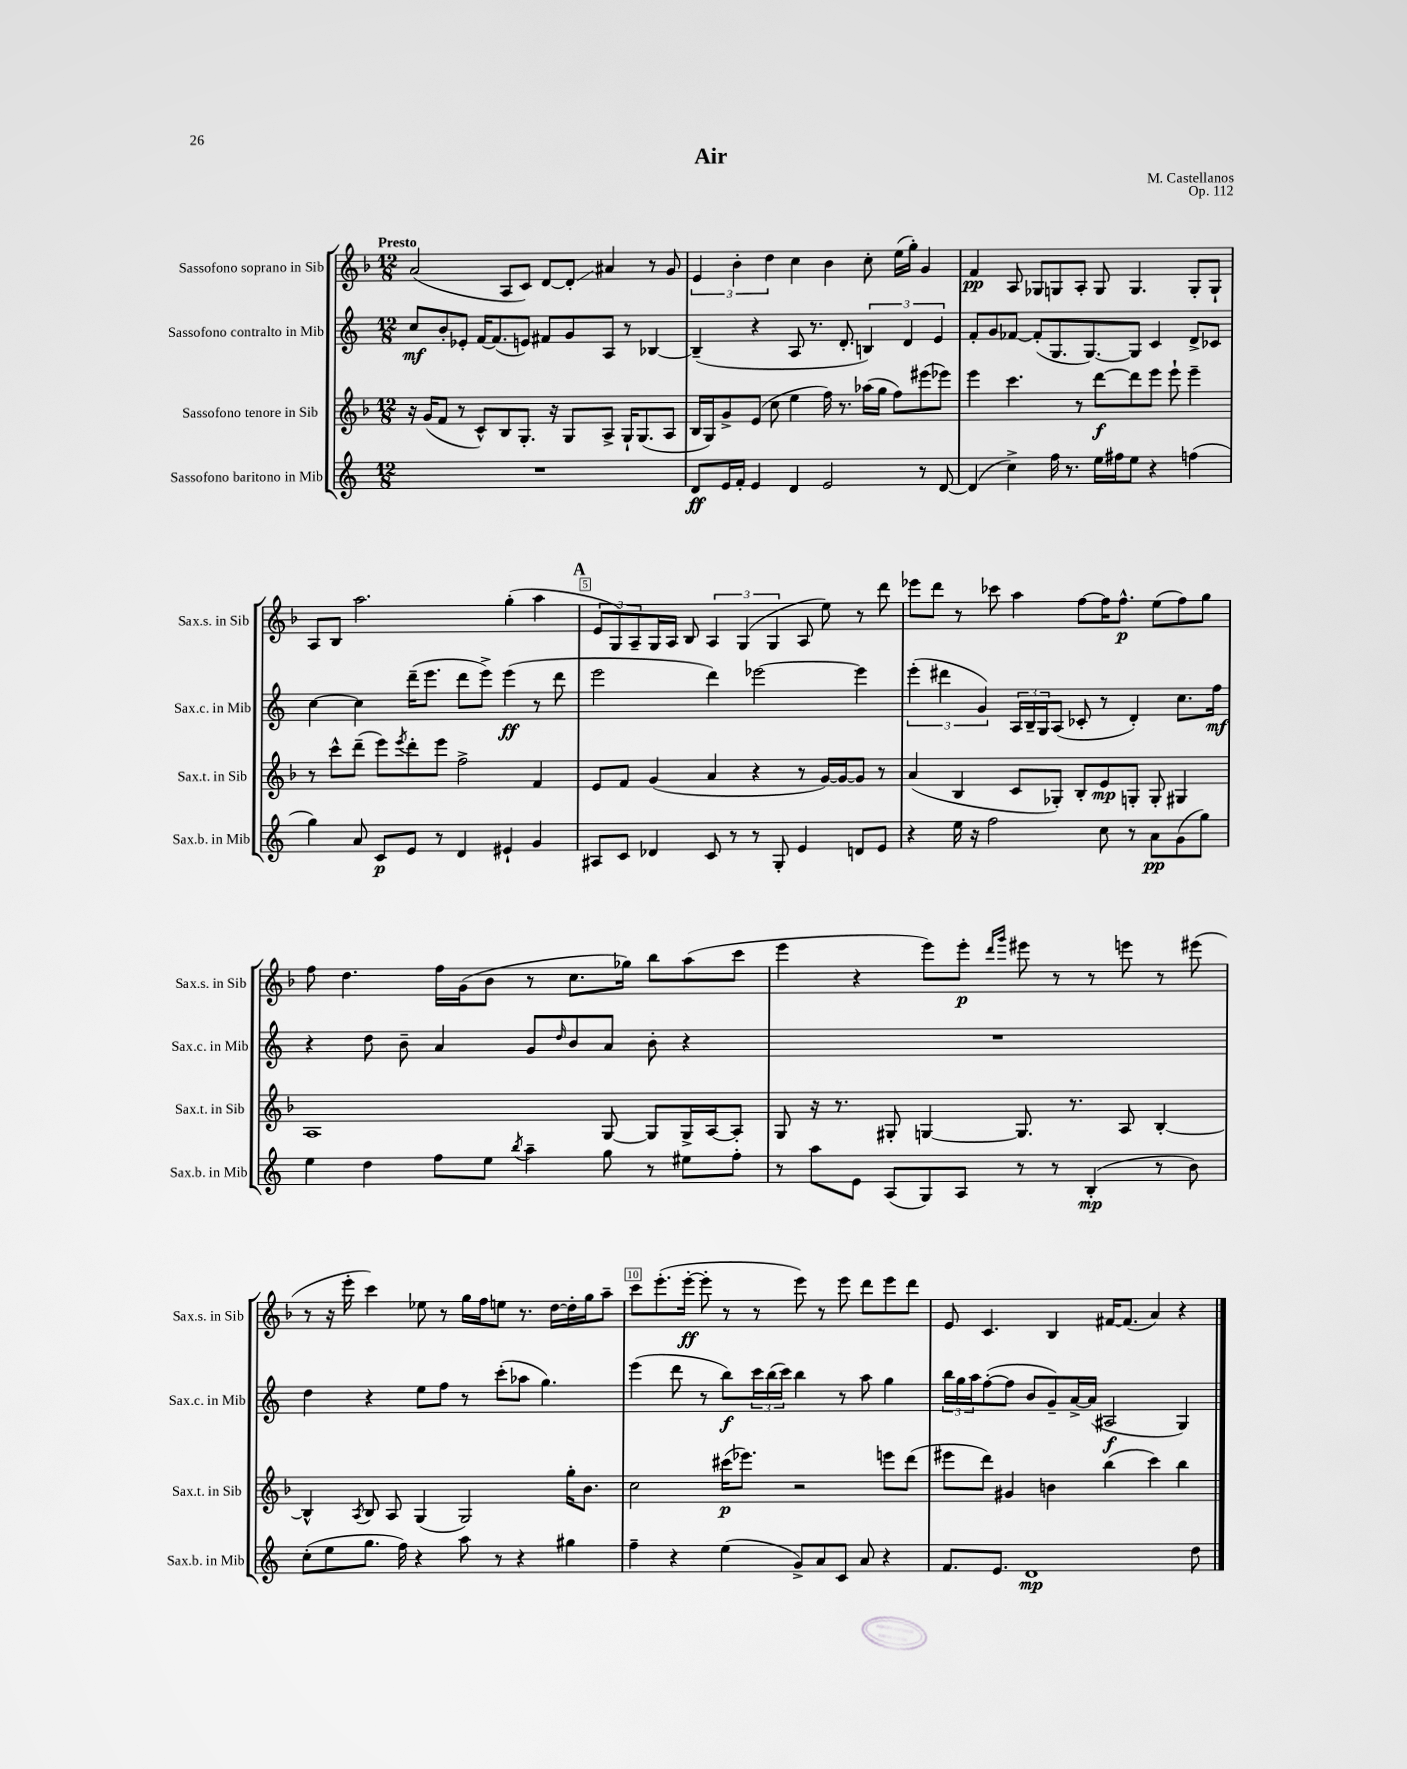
\header { title = "Air" composer = "M. Castellanos" opus = "Op. 112" }
<<
\new StaffGroup <<
\new Staff = "s0" \with { instrumentName = "Sassofono soprano in Sib" shortInstrumentName = "Sax.s. in Sib" } {
    \clef treble \key f \major \numericTimeSignature \time 12/8 \tempo "Presto"
    a'2( a8 c'8) d'8~ d'8-.\glissando ais'4 r8 g'8 |
    \tuplet 3/2 { e'4 bes'4-. d''4 } c''4 bes'4 c''8-. e''16( g''16-.) g'4 |
    f'4\pp a8 ges8 g8 a8-. g8 g4. g8-. g8-! |
    a8 bes8 a''2. g''4-.( a''4 |
    \mark \markup { \bold "A" } \tuplet 3/2 { e'8 g8) a8-- } g16 a16 bes8 \tuplet 3/2 { a4 g4( g4 } a8 e''8) r8 d'''8 |
    ees'''8 d'''8 r8 ces'''8 a''4 f''8~ f''16 f''8.-^\p e''8( f''8) g''8 |
    f''8 d''4. f''16 g'16( bes'8 r8 c''8. ges''16) bes''8 a''8( c'''8 |
    e'''4 r4 e'''8) e'''8-.\p \grace { d'''16 g'''16 } eis'''8 r8 r8 e'''8 r8 eis'''8( |
    r8 r16 e'''16-. c'''4) ees''8 r8 g''16 f''16 e''8 r8. d''16~ d''16-. g''16 a''8-- |
    c'''8 e'''8.-.( e'''16~-.\ff e'''8-. r8 r8 e'''8) r8 e'''8 d'''8 e'''8 d'''8 |
    e'8 c'4. bes4 fis'16~ fis'8.( a'4) r4 \bar "|." |
}
\new Staff = "s1" \with { instrumentName = "Sassofono contralto in Mib" shortInstrumentName = "Sax.c. in Mib" } {
    \clef treble \key c \major \numericTimeSignature \time 12/8
    c''8\mf b'8-. ees'8-. f'16~ f'8.( e'8) fis'8 g'8 a8 r8 bes4~ |
    bes4--( r4 a8 r8. d'8.-. \tuplet 3/2 { b4) d'4 e'4 } |
    f'8-. g'8 fes'8~ fes'8-.( g8. g8.~) g8 c'4 d'8-> ces'8 |
    c''4~ c''4 d'''16--( e'''8. d'''8 e'''8->) e'''4\ff( r8 d'''8 |
    \mark \markup { \bold "A" } e'''2 d'''4) ees'''2~ ees'''4 |
    \tuplet 3/2 { e'''4-.( dis'''4 g'4) } \tuplet 3/2 { a16 b16-- g16 } a8( ces'8-. r8 d'4-.) c''8. f''16\mf |
    r4 d''8 b'8-- a'4 g'8 \grace { d''16 } b'8 a'8 b'8-. r4 |
    R1. |
    d''4 r4 e''8 f''8 r8 c'''8-.( aes''8 g''4.) |
    e'''4( d'''8 r8 b''8\f) \tuplet 3/2 { c'''16 b''16( c'''16) } b''4 r8 a''8 g''4 |
    \tuplet 3/2 { b''16 g''16 a''16 } f''8~-.( f''8 b'8 g'8--) a'16~-> a'16( ais2\f g4) \bar "|." |
}
\new Staff = "s2" \with { instrumentName = "Sassofono tenore in Sib" shortInstrumentName = "Sax.t. in Sib" } {
    \clef treble \key f \major \numericTimeSignature \time 12/8
    r16 g'16( f'8 r8 c'8-^) bes8 g8.-. r16 g8 a8-> g16-! g8.( a8 |
    bes16 g16) g'8-> e'8( c''8 e''4 f''16) r8. aes''16( g''16 f''8) eis'''8( ees'''8) |
    e'''4 c'''4. r8 d'''8~\f d'''8 e'''8 e'''8-! e'''4-- |
    r8 c'''8-^ d'''8--( e'''8) \acciaccatura { e'''8 } d'''8-. e'''8 f''2-> f'4 |
    \mark \markup { \bold "A" } e'8 f'8 g'4( a'4 r4 r8 g'16~) g'16~ g'8 r8 |
    a'4( bes4 c'8 ges8-.) bes8-. e'8\mp g8-. g8-. gis4 |
    a1 g8~ g8 g16-> a16~ a8-. |
    g8 r16 r8. gis8-. g4~ g8. r8. a8 bes4~-. |
    bes4-^ \acciaccatura { a8 } bes8 a8 g4( g2) g''16-. bes'8. |
    c''2 cis'''16\p( ees'''8.) r2 e'''8 d'''8( |
    eis'''8 d'''8) gis'4 b'4 bes''4( c'''4) bes''4 \bar "|." |
}
\new Staff = "s3" \with { instrumentName = "Sassofono baritono in Mib" shortInstrumentName = "Sax.b. in Mib" } {
    \clef treble \key c \major \numericTimeSignature \time 12/8
    R1. |
    d'8\ff e'16 f'16-. e'4 d'4 e'2 r8 d'8~ |
    d'4( c''4->) f''16 r8. e''16 fis''16 e''8 r4 f''4( |
    g''4) a'8 c'8\p e'8 r8 d'4 eis'4-! g'4 |
    \mark \markup { \bold "A" } ais8 c'8 des'4 c'8 r8 r8 g8-. e'4 d'8 e'8 |
    r4 e''16 r16 f''2 c''8 r8 a'8\pp g'8( g''8) |
    e''4 d''4 f''8 e''8 \acciaccatura { b''8 } a''4-- g''8 r8 eis''8 f''8-. |
    r8 a''8 e'8 a8( g8) a8 r8 r8 b4-.\mp( r8 b'8) |
    c''8-.( e''8 g''8. f''16) r4 a''8 r8 r4 gis''4 |
    f''4-- r4 e''4( g'8->) a'8 c'8 a'8 r4 |
    f'8. e'8. d'1\mp d''8 \bar "|." |
}
>>
>>
\layout { \context { \Score \override BarNumber.break-visibility = ##(#f #t #t) barNumberVisibility = #(every-nth-bar-number-visible 5) \override BarNumber.stencil = #(make-stencil-boxer 0.1 0.3 ly:text-interface::print) } }
